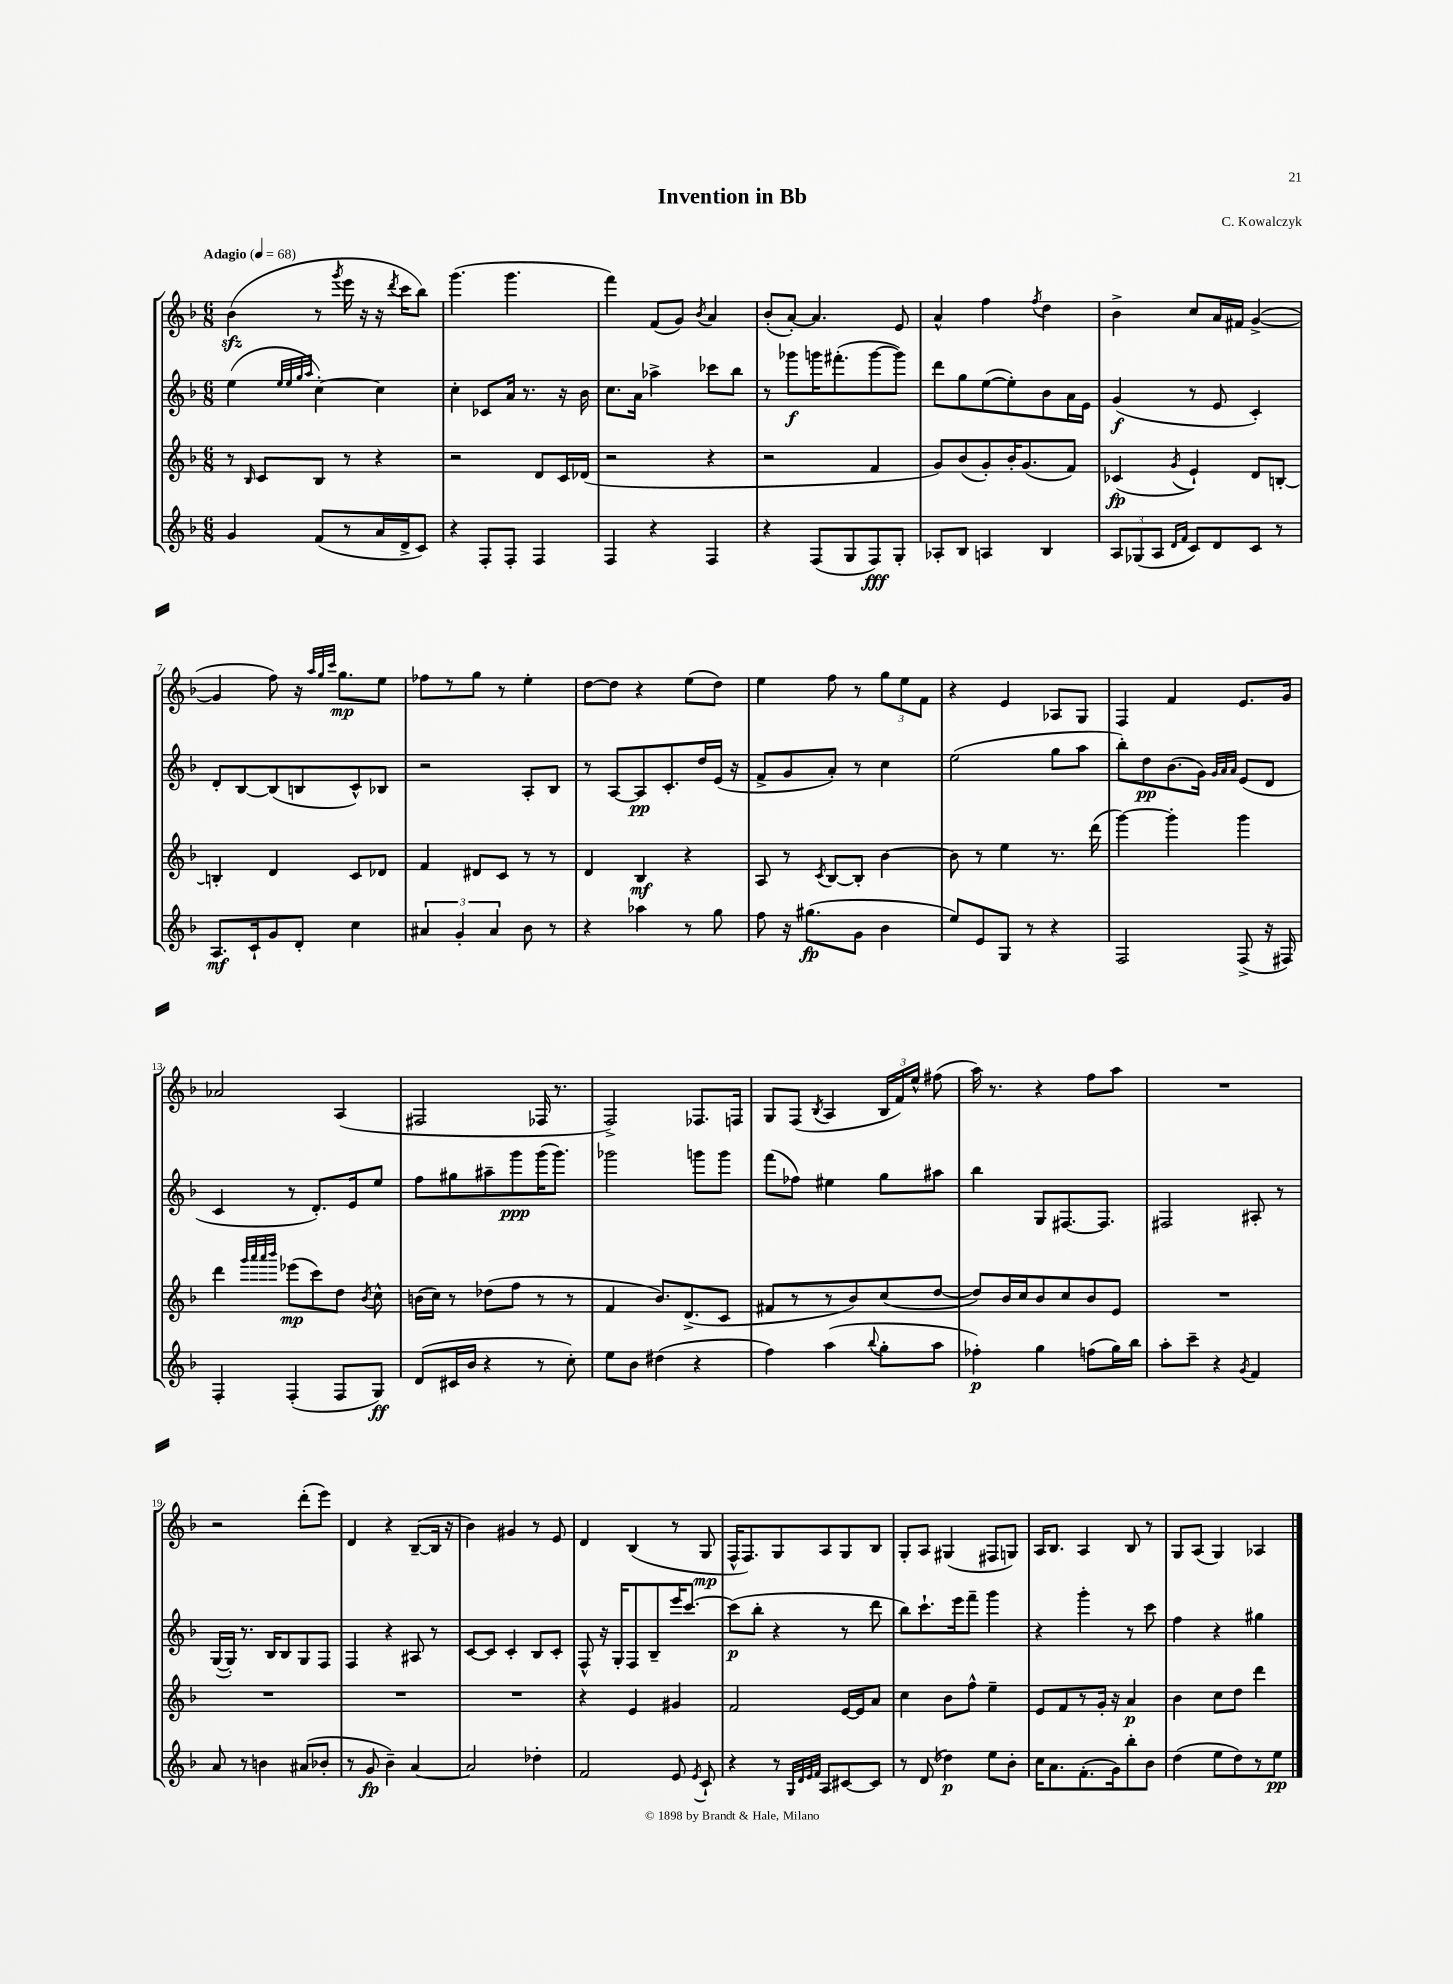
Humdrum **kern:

**kern	**dynam	**kern	**dynam	**kern	**dynam	**kern	**dynam
*part4	*part4	*part3	*part3	*part2	*part2	*part1	*part1
*staff4	*staff4	*staff3	*staff3	*staff2	*staff2	*staff1	*staff1
*clefG2	*	*clefG2	*	*clefG2	*	*clefG2	*
*k[b-]	*	*k[b-]	*	*k[b-]	*	*k[b-]	*
*M6/8	*	*M6/8	*	*M6/8	*	*M6/8	*
*MM68	*	*MM68	*	*MM68	*	*MM68	*
=1	=1	=1	=1	=1	=1	=1	=1
!	!	!	!	!	!	!LO:TX:a:B:t=Adagio	!
4g/	.	8r	.	(4ee\	.	(4b-zz\	.
.	.	16qqB-/	.	.	.	.	.
.	.	8c/L	.	.	.	.	.
.	.	.	.	32qqee/LLL	.	.	.
.	.	.	.	32qqee/	.	.	.
.	.	.	.	32qqgg/	.	.	.
.	.	.	.	32qqaa/JJJ	.	.	.
(8f/L	.	8B-/J	.	[4cc'\)	.	8r	.
.	.	.	.	.	.	8qggg/	.
8r	.	8r	.	.	.	16eee\	.
.	.	.	.	.	.	16r	.
16a/L	.	4r	.	4cc\]	.	16r	.
.	.	.	.	.	.	8qddd/	.
16d^/J	.	.	.	.	.	16ccc\KL	.
8c/J)	.	.	.	.	.	8bb-\J)	.
=2	=2	=2	=2	=2	=2	=2	=2
4r	.	2r	.	4cc'\	.	(4.ggg\	.
8F'/L	.	.	.	8c-X/L	.	.	.
8F'/J	.	.	.	16a/Jk	.	4.ggg\	.
.	.	.	.	8.r	.	.	.
4F/	.	8d/L	.	.	.	.	.
.	.	16c/L	.	16r	.	.	.
.	.	(16d-X/JJ	.	16b-\	.	.	.
=3	=3	=3	=3	=3	=3	=3	=3
4F/	.	2r	.	8.cc\L	.	4fff\)	.
.	.	.	.	16a\Jk	.	.	.
4r	.	.	.	4aa-X^\	.	(8f/L	.
.	.	.	.	.	.	8g/J)	.
.	.	.	.	.	.	8qb-/	.
4F/	.	4r	.	8ccc-X\L	.	4a/	.
.	.	.	.	8bb-\J	.	.	.
=4	=4	=4	=4	=4	=4	=4	=4
4r	.	2r	.	8r	.	(8b-'/L	.
.	.	.	.	8ggg-X\L	f	[8a'/J)	.
(8F/L	.	.	.	16gggn\K	.	4.a/]	.
.	.	.	.	(8.fff#X'\	.	.	.
8G/	.	.	.	.	.	.	.
8F/)	fff	4f/	.	[8ggg\	.	.	.
8G'/J	.	.	.	8ggg\J])	.	8e/	.
=5	=5	=5	=5	=5	=5	=5	=5
8A-X'/L	.	8g/L)	.	8ddd\L	.	4a^^/	.
8B-/J	.	(8b-/	.	8gg\	.	.	.
4An/	.	8g'/)	.	([8ee\	.	4ff\	.
.	.	16b-'/K	.	8ee'\])	.	.	.
.	.	(8.g/	.	.	.	.	.
.	.	.	.	.	.	8qff/	.
4B-/	.	.	.	8b-\	.	4dd\	.
.	.	8f/J)	.	16a\L	.	.	.
.	.	.	.	16e\JJ	.	.	.
=6	=6	=6	=6	=6	=6	=6	=6
12A/L	.	(4c-X/	fp	(4g/	f	4b-^\	.
(12G-X/	.	.	.	.	.	.	.
12A/J	.	.	.	.	.	.	.
16qqd/LL	.	.	.	.	.	.	.
16qqf/JJ	.	8qg/	.	.	.	.	.
8c/L)	.	4e`/)	.	8r	.	8cc/L	.
8d/	.	.	.	8e/	.	16a/L	.
.	.	.	.	.	.	16f#X/JJ	.
8c/J	.	8d/L	.	4c'/)	.	([4g^/	.
8r	.	[8Bn'/J	.	.	.	.	.
!!LO:LB:g=z
=7	=7	=7	=7	=7	=7	=7	=7
8.A/L	mf	4Bn'/]	.	8d'/L	.	4g/]	.
.	.	.	.	[8B-/	.	.	.
16c`/k	.	.	.	.	.	.	.
8g/	.	4d/	.	(8B-/]	.	8ff\)	.
8d'/J	.	.	.	8Bn/	.	16r	.
.	.	.	.	.	.	32qqaa/LLL	.
.	.	.	.	.	.	32qqgg/	.
.	.	.	.	.	.	32qqccc/JJJ	.
.	.	.	.	.	.	8.gg\L	mp
4cc\	.	8c/L	.	8c^^/)	.	.	.
.	.	8d-X/J	.	8B-X/J	.	8ee\J	.
=8	=8	=8	=8	=8	=8	=8	=8
6a#X/	.	4f/	.	2r	.	8ff-X\L	.
.	.	.	.	.	.	8r	.
6g'/	.	.	.	.	.	.	.
.	.	8d#X/L	.	.	.	8gg\J	.
6a#/	.	.	.	.	.	.	.
.	.	8c/J	.	.	.	8r	.
8b-\	.	8r	.	8A'/L	.	4ee'\	.
8r	.	8r	.	8B-/J	.	.	.
=9	=9	=9	=9	=9	=9	=9	=9
4r	.	4d/	.	8r	.	[8dd\L	.
.	.	.	.	[8A/L	.	8dd\J]	.
4aa-X\	.	4B-/	mf	8A/]	pp	4r	.
.	.	.	.	8.c'/	.	.	.
8r	.	4r	.	.	.	(8ee\L	.
.	.	.	.	16dd/L	.	.	.
8gg\	.	.	.	(16e/JJ	.	8dd\J)	.
.	.	.	.	16r	.	.	.
=10	=10	=10	=10	=10	=10	=10	=10
8ff\	.	8A/	.	8f^/L	.	4ee\	.
16r	.	8r	.	8g/	.	.	.
(8.gg#X\L	fp	.	.	.	.	.	.
.	.	8qc/	.	.	.	.	.
.	.	[8B-/L	.	8a'/J)	.	8ff\	.
8g\J	.	8B-'/J]	.	8r	.	8r	.
4b-\	.	[4b-\	.	4cc\	.	12gg\L	.
.	.	.	.	.	.	12ee\	.
.	.	.	.	.	.	12f\J	.
=11	=11	=11	=11	=11	=11	=11	=11
8ee/L)	.	8b-\]	.	(2ee\	.	4r	.
8e/	.	8r	.	.	.	.	.
8G/J	.	4ee\	.	.	.	4e/	.
8r	.	.	.	.	.	.	.
4r	.	8.r	.	8gg\L	.	8A-X/L	.
.	.	.	.	8aa\J	.	8G/J	.
.	.	(16ddd\	.	.	.	.	.
=12	=12	=12	=12	=12	=12	=12	=12
2F/	.	[4ggg\)	.	8bb-'\L)	.	4F/	.
.	.	.	.	8dd\	pp	.	.
.	.	4ggg'\]	.	(8.b-\	.	4f/	.
.	.	.	.	16g\Jk)	.	.	.
.	.	.	.	32qqg/LLL	.	.	.
.	.	.	.	32qqa/	.	.	.
.	.	.	.	32qqa/JJJ	.	.	.
(8F^/	.	4ggg\	.	(8e/L	.	8.e/L	.
16r	.	.	.	8d/J	.	.	.
16F#X/)	.	.	.	.	.	16g/Jk	.
!!LO:LB:g=z
=13	=13	=13	=13	=13	=13	=13	=13
4F'/	.	4ddd\	.	4c/	.	2a-X/	.
.	.	32qqggg/LLL	.	.	.	.	.
.	.	32qqaaa/	.	.	.	.	.
.	.	32qqaaa/	.	.	.	.	.
.	.	32qqbbb-/JJJ	.	.	.	.	.
(4F'/	.	(8eee-X\L	mp	8r	.	.	.
.	.	8ccc\)	.	8.d'/L)	.	.	.
8F/L	.	8dd\J	.	.	.	(4A/	.
.	.	.	.	16e/k	.	.	.
.	.	8qb-/	.	.	.	.	.
8G/J)	ff	8cc^^\	.	8ee/J	.	.	.
=14	=14	=14	=14	=14	=14	=14	=14
(8d/L	.	(16bn\LL	.	8ff\L	.	2F#X/	.
.	.	16cc\JJ)	.	.	.	.	.
16c#X/L	.	8r	.	8gg#X\	.	.	.
16b-/JJ	.	.	.	.	.	.	.
4r	.	(8dd-X\L	.	8aa#X~\	.	.	.
.	.	8ff\J	.	8ggg\	ppp	.	.
8r	.	8r	.	(16ggg\K	.	16F-X/	.
.	.	.	.	8.ggg\J)	.	8.r	.
8cc'\)	.	8r	.	.	.	.	.
=15	=15	=15	=15	=15	=15	=15	=15
8ee\L	.	4f/	.	2ggg-X\	.	2F^/)	.
8b-\J	.	.	.	.	.	.	.
(4dd#X\	.	8.b-/L)	.	.	.	.	.
.	.	(8.d^/	.	.	.	.	.
4r	.	.	.	8gggn\L	.	8.F-X/L	.
.	.	8c/J	.	8ggg\J	.	.	.
.	.	.	.	.	.	16Fn/Jk	.
=16	=16	=16	=16	=16	=16	=16	=16
4ff\)	.	8f#X/L	.	(8fff\L	.	8G/L	.
.	.	8r	.	8ff-X\J)	.	(8F/J	.
.	.	.	.	.	.	8qB-/	.
(4aa\	.	8r	.	4ee#X\	.	4A/	.
.	.	8b-/)	.	.	.	.	.
8qqbb-/	.	.	.	.	.	.	.
8gg'\L	.	(8cc/	.	8gg\L	.	24B-/LL	.
.	.	.	.	.	.	24f/)	.
.	.	.	.	.	.	24ee^^/JJ	.
8aa\J	.	[8dd/J	.	8aa#X\J	.	(8ff#X\	.
=17	=17	=17	=17	=17	=17	=17	=17
4ff-X'\)	p	8dd/L])	.	4bb-\	.	16aa\)	.
.	.	.	.	.	.	8.r	.
.	.	16b-/L	.	.	.	.	.
.	.	16cc/J	.	.	.	.	.
4gg\	.	8b-/	.	8G/L	.	4r	.
.	.	8cc/	.	[8.F#X/	.	.	.
(8ffn\L	.	8b-/	.	.	.	8ff\L	.
.	.	.	.	8.F#/J]	.	.	.
16gg\L)	.	8e/J	.	.	.	8aa\J	.
16bb-\JJ	.	.	.	.	.	.	.
=18	=18	=18	=18	=18	=18	=18	=18
8aa'\L	.	2.r	.	2F#X/	.	2.r	.
8ccc~\J	.	.	.	.	.	.	.
4r	.	.	.	.	.	.	.
8qg/	.	.	.	.	.	.	.
4f/	.	.	.	8A#X'/	.	.	.
.	.	.	.	8r	.	.	.
!!LO:LB:g=z
=19	=19	=19	=19	=19	=19	=19	=19
8a/	.	2.r	.	([16G/LL	.	2r	.
.	.	.	.	16G'/JJ])	.	.	.
8r	.	.	.	8.r	.	.	.
4bn\	.	.	.	.	.	.	.
.	.	.	.	16B-/KL	.	.	.
.	.	.	.	8B-/	.	.	.
(8a#X/L	.	.	.	8G/	.	(8ddd'\L	.
8b-X'/J	.	.	.	8F/J	.	8eee\J)	.
=20	=20	=20	=20	=20	=20	=20	=20
8r	.	2.r	.	4F/	.	4d/	.
8g/	fp	.	.	.	.	.	.
4b-~\)	.	.	.	4r	.	4r	.
[4a/	.	.	.	8A#X/	.	([8B-~/L	.
.	.	.	.	8r	.	16B-/Jk]	.
.	.	.	.	.	.	16r	.
=21	=21	=21	=21	=21	=21	=21	=21
2a/]	.	2.r	.	[8c/L	.	4b-\)	.
.	.	.	.	8c/J]	.	.	.
.	.	.	.	4c'/	.	4g#X/	.
4dd-X'\	.	.	.	8B-/L	.	8r	.
.	.	.	.	8c'/J	.	8e/	.
=22	=22	=22	=22	=22	=22	=22	=22
2f/	.	4r	.	8F^^/	.	4d/	.
.	.	.	.	16r	.	.	.
.	.	.	.	16G'/KL	.	.	.
.	.	4e/	.	8F/	.	(4B-/	.
.	.	.	.	8B-~/	.	.	.
8e/	.	4g#X/	.	16eee/K	.	8r	.
.	.	.	.	[8.ccc/J	.	.	.
8qe/	.	.	.	.	.	.	.
8c`/	.	.	.	.	.	8G/	mp
=23	=23	=23	=23	=23	=23	=23	=23
4r	.	2f/	.	(8ccc\L]	p	16F^^/KL	.
.	.	.	.	.	.	8.F/)	.
.	.	.	.	8bb-'\J	.	.	.
8r	.	.	.	4r	.	8G/	.
32qqG/LLL	.	.	.	.	.	.	.
32qqd/	.	.	.	.	.	.	.
32qqe/	.	.	.	.	.	.	.
32qqf/JJJ	.	.	.	.	.	.	.
8A/L	.	.	.	.	.	8A/	.
[8c#X/	.	[16e/LL	.	8r	.	8G/	.
.	.	16e/J]	.	.	.	.	.
8c#/J]	.	8a/J	.	8ddd\	.	8B-/J	.
=24	=24	=24	=24	=24	=24	=24	=24
8r	.	4cc\	.	8bb-\L)	.	8G'/L	.
(8d/	.	.	.	8.ccc`\	.	8A/J	.
4dd-X\)	p	8b-\L	.	.	.	(4G#X/	.
.	.	.	.	16eee\k	.	.	.
.	.	8ff^^\J	.	8fff~\J	.	.	.
8ee\L	.	4ee~\	.	4ggg\	.	8F#X/L	.
8b-'\J	.	.	.	.	.	8Gn/J)	.
=25	=25	=25	=25	=25	=25	=25	=25
16cc\KL	.	8e/L	.	4r	.	16A/KL	.
8.a\	.	.	.	.	.	8.B-/J	.
.	.	8f/	.	.	.	.	.
(8.f'\	.	8r	.	4ggg'\	.	4A/	.
.	.	16g'/Jk	.	.	.	.	.
16g\k)	.	16r	.	.	.	.	.
8bb-'\	.	4a/	p	8r	.	8B-/	.
8b-\J	.	.	.	8ccc\	.	8r	.
=26	=26	=26	=26	=26	=26	=26	=26
(4dd\	.	4b-\	.	4ff\	.	8G/L	.
.	.	.	.	.	.	(8A/J	.
8ee\L	.	8cc\L	.	4r	.	4G/)	.
8dd\)	.	8dd\J	.	.	.	.	.
8r	.	4ddd\	.	4gg#X\	.	4A-X/	.
8ee\J	pp	.	.	.	.	.	.
==	==	==	==	==	==	==	==
*-	*-	*-	*-	*-	*-	*-	*-
